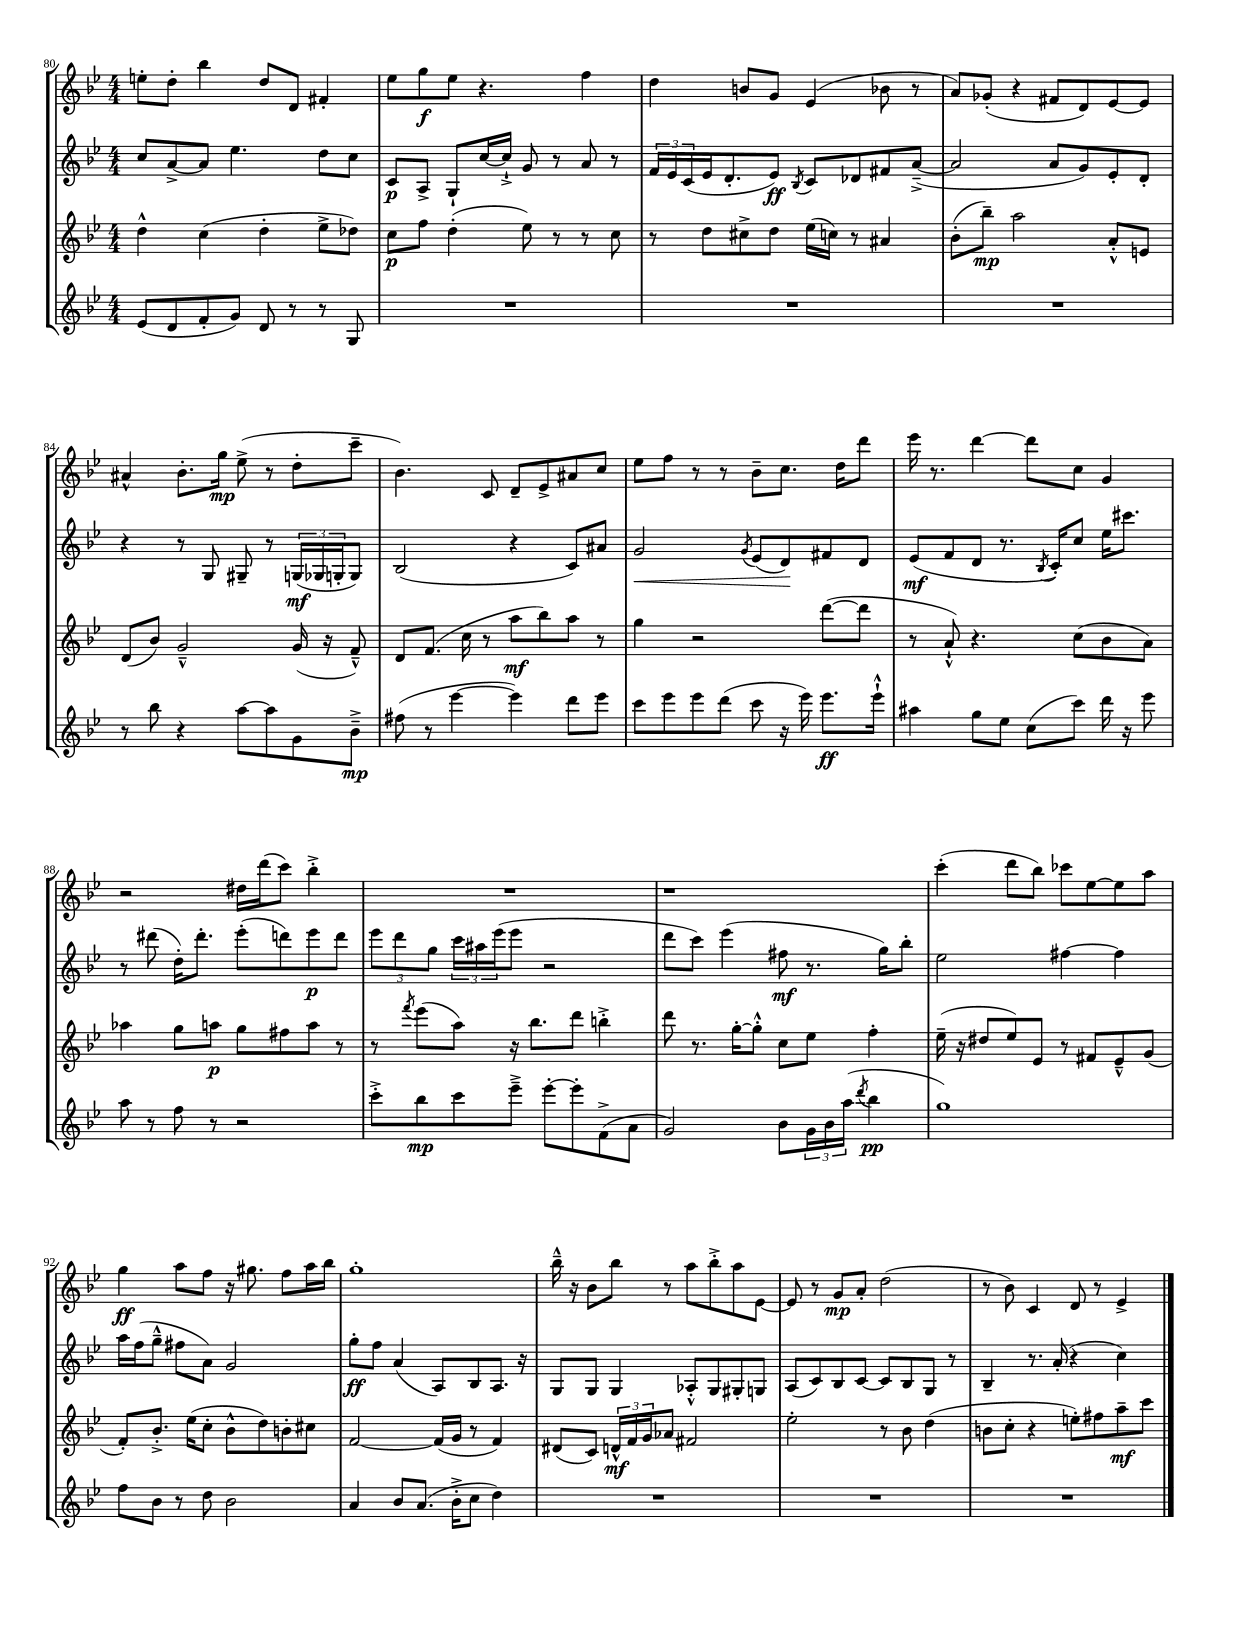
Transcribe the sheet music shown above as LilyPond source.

<<
\new StaffGroup <<
\new Staff = "s0" {
    \clef treble \key bes \major \numericTimeSignature \time 4/4
    e''8-. d''8-. bes''4 d''8 d'8 fis'4-. |
    ees''8 g''8\f ees''8 r4. f''4 |
    d''4 b'8 g'8 ees'4( bes'8 r8 |
    a'8) ges'8-.( r4 fis'8 d'8) ees'8~ ees'8 |
    ais'4-^ bes'8.-. g''16\mp ees''8->( r8 d''8-. c'''8-- |
    bes'4.) c'8 d'8-- ees'8-> ais'8 c''8 |
    ees''8 f''8 r8 r8 bes'8-- c''8. d''16 d'''8 |
    ees'''16 r8. d'''4~ d'''8 c''8 g'4 |
    r2 dis''16 d'''16( c'''8) bes''4-.-> |
    R1 |
    r1 |
    c'''4-.( d'''8 bes''8) ces'''8 ees''8~ ees''8 a''8 |
    g''4\ff a''8 f''8 r16 gis''8. f''8 a''16 bes''16 |
    g''1-. |
    bes''16---^ r16 bes'8 bes''8 r8 a''8 bes''8-.-> a''8 ees'8~ |
    ees'8 r8 g'8\mp a'8-. d''2( |
    r8 bes'8) c'4 d'8 r8 ees'4-> \bar "|." |
}
\new Staff = "s1" {
    \clef treble \key bes \major \numericTimeSignature \time 4/4
    c''8 a'8~-> a'8 ees''4. d''8 c''8 |
    c'8\p a8-> g8-! c''16~ c''16-!-> g'8 r8 a'8 r8 |
    \tuplet 3/2 { f'16 ees'16 c'16( } ees'16 d'8.-. ees'8\ff) \acciaccatura { bes8 } c'8 des'8 fis'8 a'8~--->( |
    a'2 a'8 g'8) ees'8-. d'8-. |
    r4 r8 g8 gis8-- r8 \tuplet 3/2 { g16\mf( ges16 g16-. } g8) |
    bes2( r4 c'8) ais'8 |
    g'2\< \acciaccatura { g'8 } ees'8( d'8\!) fis'8 d'8 |
    ees'8\mf( f'8 d'8 r8. \acciaccatura { bes8 } c'16-.) c''8 ees''16 cis'''8. |
    r8 dis'''8( d''16-.) dis'''8.-. ees'''8-.( d'''8) ees'''8\p d'''8 |
    \tuplet 3/2 { ees'''8 d'''8 g''8 } \tuplet 3/2 { c'''16 ais''16 ees'''16( } ees'''8 r2 |
    d'''8 c'''8) ees'''4( fis''8\mf r8. g''16) bes''8-. |
    ees''2 fis''4~ fis''4 |
    a''16 f''16( g''8---^ fis''8 a'8) g'2 |
    g''8-.\ff f''8 a'4( a8) bes8 a8. r16 |
    g8 g8 g4 aes8-.-^ g8 gis8-. g8 |
    a8( c'8) bes8 c'8~ c'8 bes8 g8 r8 |
    bes4-- r8. a'16-.( r4 c''4) \bar "|." |
}
\new Staff = "s2" {
    \clef treble \key bes \major \numericTimeSignature \time 4/4
    d''4-^ c''4( d''4-. ees''8-> des''8) |
    c''8\p f''8 d''4-.( ees''8) r8 r8 c''8 |
    r8 d''8 cis''8-> d''8 ees''16( c''16) r8 ais'4 |
    bes'8-.( bes''8--\mp) a''2 a'8-.-^ e'8 |
    d'8( bes'8) g'2---^ g'16( r16 f'8---^) |
    d'8 f'8.( c''16 r8 a''8\mf bes''8) a''8 r8 |
    g''4 r2 d'''8~( d'''8 |
    r8 a'8-!-^) r4. c''8( bes'8 a'8) |
    aes''4 g''8 a''8\p g''8 fis''8 a''8 r8 |
    r8 \acciaccatura { f'''8 } ees'''8( a''8) r16 bes''8. d'''8 b''4-.-> |
    d'''8 r8. g''16~-. g''8-.-^ c''8 ees''8 f''4-. |
    ees''16--( r16 dis''8 ees''8) ees'8 r8 fis'8 ees'8---^ g'8( |
    f'8-.) bes'8.-.-> ees''16( c''8-. bes'8-^ d''8) b'8-. cis''8 |
    f'2~ f'16( g'16 r8 f'4) |
    dis'8( c'8) \tuplet 3/2 { d'16-^\mf f'16 g'16 } aes'8 fis'2 |
    ees''2-. r8 bes'8 d''4( |
    b'8 c''8-. r4 e''8-.) fis''8 a''8--\mf c'''8 \bar "|." |
}
\new Staff = "s3" {
    \clef treble \key bes \major \numericTimeSignature \time 4/4
    ees'8( d'8 f'8-. g'8) d'8 r8 r8 g8 |
    R1 |
    R1 |
    R1 |
    r8 bes''8 r4 a''8~ a''8 g'8 bes'8--->\mp |
    fis''8( r8 ees'''4~ ees'''4) d'''8 ees'''8 |
    c'''8 ees'''8 ees'''8 d'''8( c'''8 r16 ees'''16) ees'''8.\ff ees'''16-!-^ |
    ais''4 g''8 ees''8 c''8( c'''8) d'''16 r16 ees'''8 |
    a''8 r8 f''8 r8 r2 |
    c'''8-.-> bes''8\mp c'''8 ees'''8---> ees'''8~-. ees'''8-. f'8->( a'8 |
    g'2) bes'8 \tuplet 3/2 { g'16 bes'16 a''16( } \acciaccatura { d'''8 } bes''4\pp |
    g''1) |
    f''8 bes'8 r8 d''8 bes'2 |
    a'4 bes'8 a'8.( bes'16-.-> c''8 d''4) |
    R1 |
    R1 |
    R1 \bar "|." |
}
>>
>>
\layout { \context { \Score currentBarNumber = #80 } }
